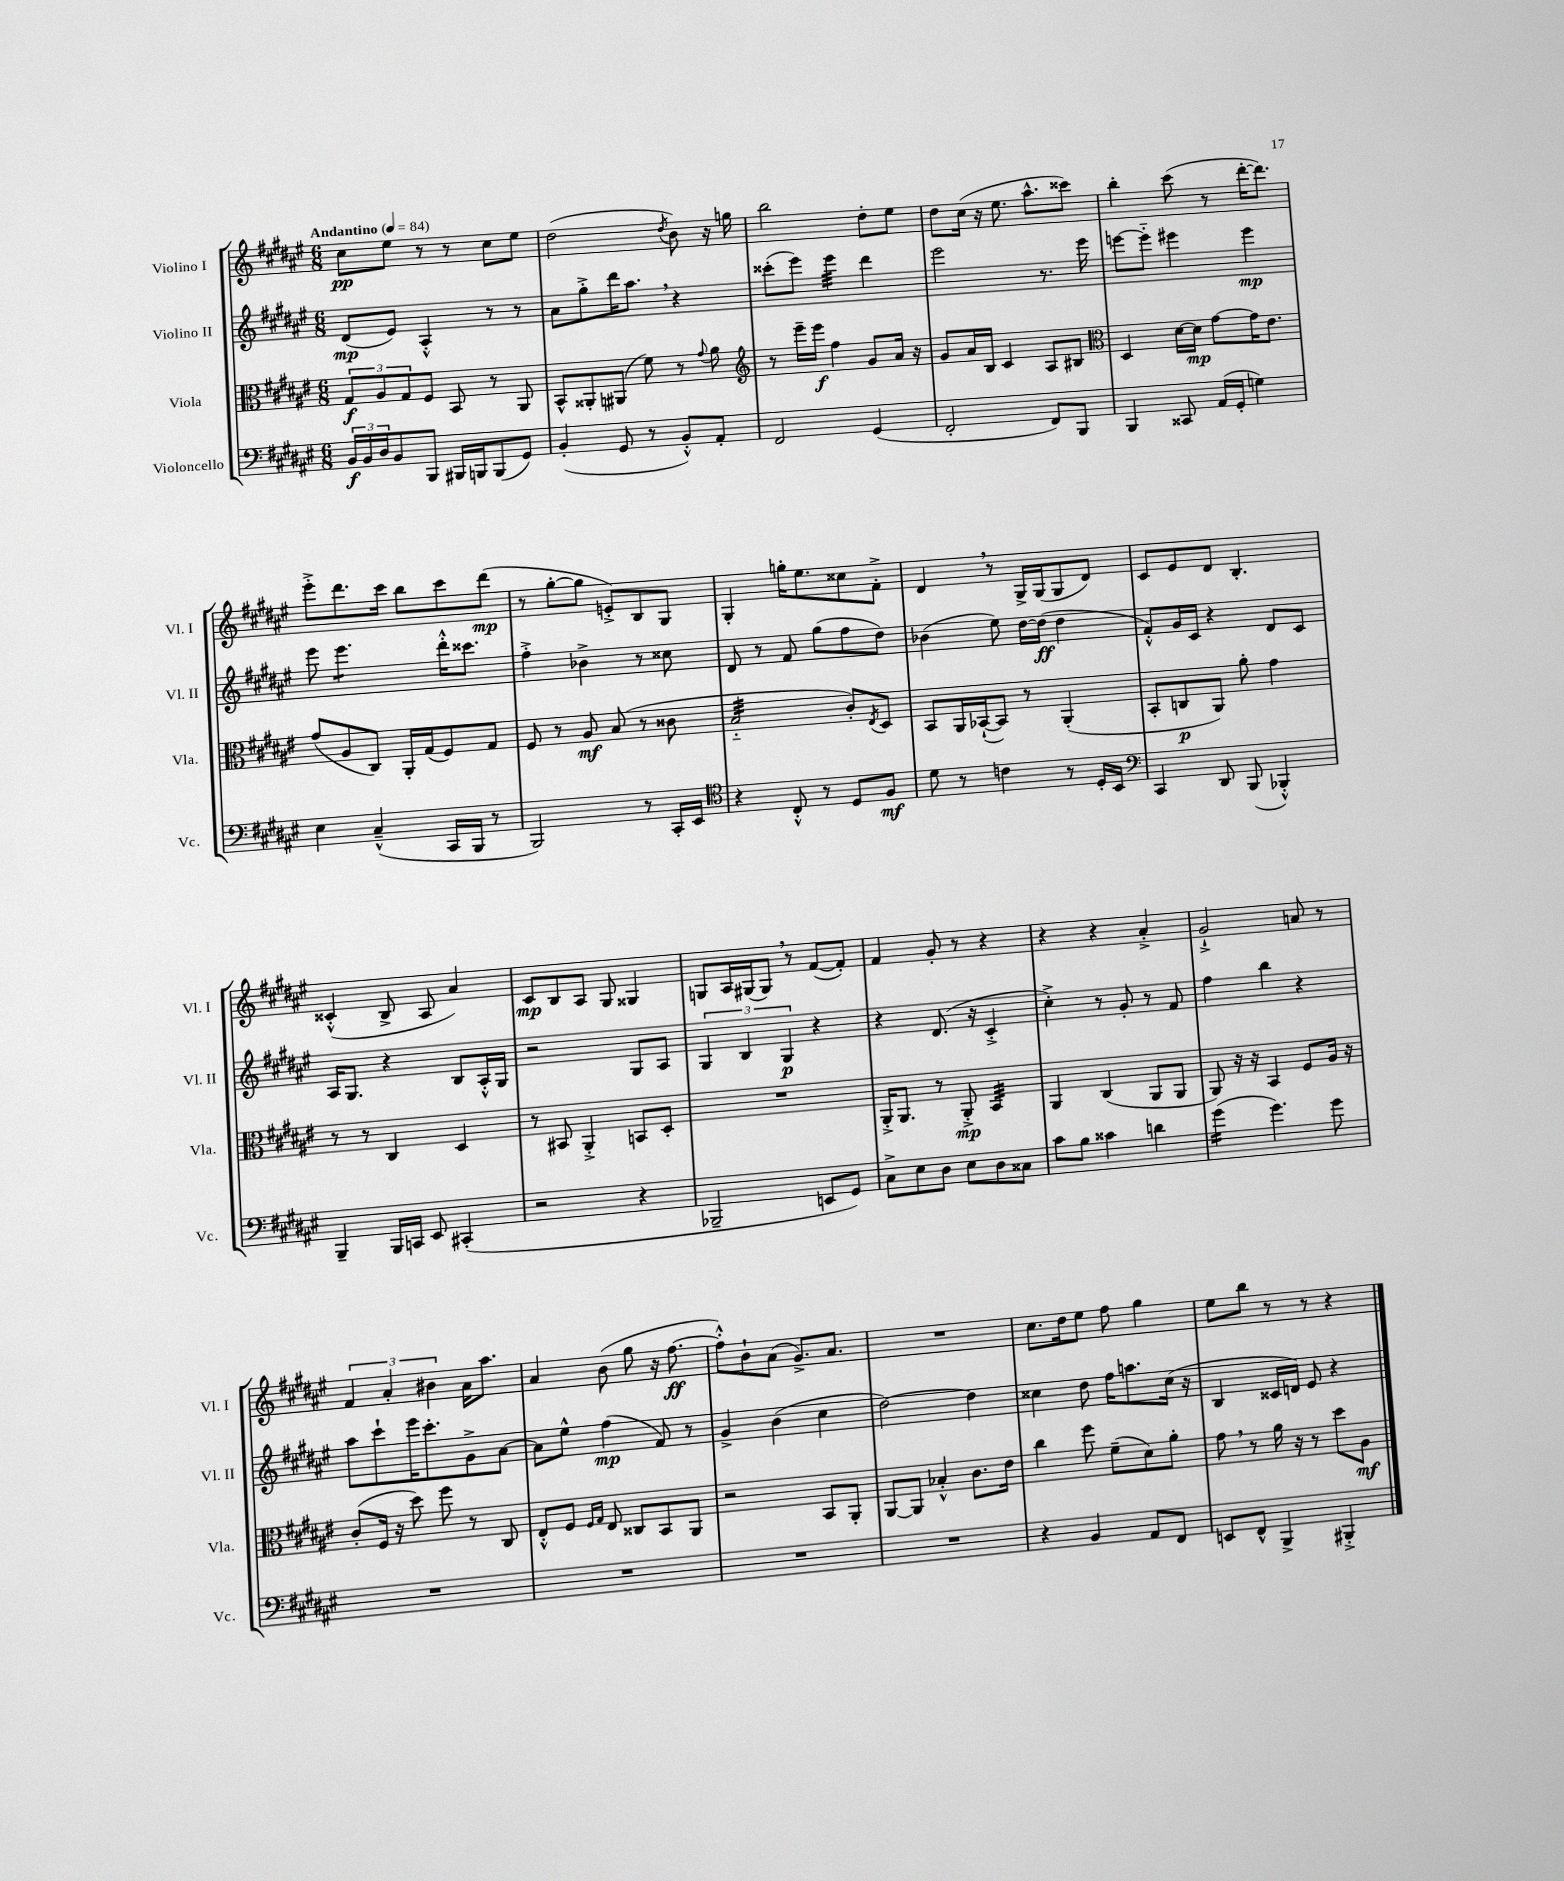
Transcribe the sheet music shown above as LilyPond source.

<<
\new StaffGroup <<
\new Staff = "s0" \with { instrumentName = "Violino I" shortInstrumentName = "Vl. I" } {
    \clef treble \key fis \major \numericTimeSignature \time 6/8 \tempo "Andantino" 4 = 84
    cis''8\pp eis''8 r8 r8 cis''8 eis''8 |
    dis''2( \acciaccatura { dis''8 } b'8) r16 g''16 |
    b''2 dis''8-. eis''8 |
    dis''8 cis''16( r16 eis''8. ais''8.-^ cisis'''8) |
    b''4-. cis'''8( r8 dis'''16~-. dis'''8.) |
    eis'''8-.-> dis'''8. cis'''16 b''8 cis'''8 dis'''8\mp( |
    r8 gis''8~-. gis''8 e'8-.->) b8 gis8 |
    gis4-. g''16-. eis''8. cisis''8 fis'8-.-> |
    dis'4 \breathe r8 gis16-> gis16( gis8 dis'8) |
    cis'8 eis'8 dis'8 b4.-. |
    cisis'4-.-^( b8-> ais8 ais'4) |
    cis'8\mp b8 ais8 gis8 gisis4 |
    g8 ais16 gis16( gis8) \breathe r8 fis'8~( fis'8-.) |
    fis'4 gis'8-. r8 r4 |
    r4 r4 ais'4-.-> |
    gis'2-!-> a'8 r8 |
    \tuplet 3/2 { fis'4 ais'4-. bis'4 } ais'16 ais''8. |
    ais'4 b'8( gis''8 r16 fis''8.~\ff |
    fis''8-.-^) b'8-! ais'8( gis'8.->) ais'8. |
    R2. |
    cis''8. dis''16 eis''8 fis''8 gis''4 |
    eis''8 b''8 r8 r8 r4 \bar "|." |
}
\new Staff = "s1" \with { instrumentName = "Violino II" shortInstrumentName = "Vl. II" } {
    \clef treble \key fis \major \numericTimeSignature \time 6/8
    dis'8\mp( eis'8) ais4-.-^ r8 r8 |
    ais'8 gis''8-.-> dis'''16 ais''8. \breathe r4 |
    cisis'''8-.( eis'''8) eis'''4:32 dis'''4 |
    eis'''2 r8. eis'''16 |
    e'''8~ e'''8-_ eis'''4 eis'''4\mp |
    eis'''8 eis'''4.:8 dis'''16-.-^ cisis'''8. |
    fis''4-.-> bes'4-> r8 cisis''8 |
    dis'8 r8 fis'8 gis''8( fis''8 dis''8) |
    bes'4( eis''8) dis''16~ dis''16\ff( dis''4 |
    fis'8-.-^) gis'16 cis'16 r4 dis'8 cis'8 |
    ais16 gis8. r4 b8 ais16-.-^ gis16 |
    r2 gis8 ais8 |
    \tuplet 3/2 { gis4 b4 gis4\p } r4 |
    r4 dis'8.( r16 cis'4-.-> |
    cis''4-.->) r8 gis'8-. r8 fis'8 |
    fis''4 b''4 r4 |
    ais''8 cis'''8-! eis'''16 cis'''8.-. gis'8-> ais'8~ |
    ais'8 eis''8-^ fis''4\mp( fis'8) r8 |
    gis'4-> b'4( cis''4 |
    dis''2~) dis''4 |
    cisis''4 dis''8 fis''16 a''8. cisis''16( r16 |
    b4 cisis'16 d'16) eis'8 r4 \bar "|." |
}
\new Staff = "s2" \with { instrumentName = "Viola" shortInstrumentName = "Vla." } {
    \clef alto \key fis \major \numericTimeSignature \time 6/8
    \tuplet 3/2 { gis8\f ais8 gis8 } fis8 b,8 r8 ais,8 |
    b,8-^ aisis,8-. ais,8( fis'8) r8 \appoggiatura { gis'8 } ais'8 |
    \clef treble r8 eis'''16-- eis'''16\f fis''4 gis'8 ais'16 r16 |
    gis'8 ais'16 b16 cis'4 ais8 bis8 |
    \clef alto dis4 dis'16~ dis'16\mp gis'8~ gis'16 eis'8. |
    gis'8( ais8 cis8) ais,16-. gis16( fis8) gis8 |
    fis8 r8 ais8\mf b8( r8 cisis'8 |
    b2:32-_ cis'8-.) \acciaccatura { eis8 } dis8 |
    b,8 ais,16 bes,16~-!( bes,8) r8 ais,4-.( |
    b,8-. c8\p ais,8) ais'8-. gis'4 |
    r8 r8 cis4 dis4 |
    r8 bis,8 ais,4-.-> b,8 dis8-. |
    R2. |
    ais,16-.-> ais,8. r8 ais,8-.->\mp b,4:32 |
    ais,4 cis4( ais,8 ais,8 |
    ais,8) r16 r16 b,4 fis8 ais16 r16 |
    cis'8-.( fis16 r16 dis''8) fis''8 r8 cis8 |
    eis8-.-^ fis8 \grace { fis16 gis16 } eis8 cisis8 b,8 ais,8 |
    r2 b,8 ais,8-. |
    ais,8~ ais,8 bes4-.-^ cis'8. eis'16 |
    cis''4 fis''8 fis'8--( dis'8) ais'8-. |
    gis'8 \breathe r8 ais'16 r16 r8 dis''8 ais8\mf \bar "|." |
}
\new Staff = "s3" \with { instrumentName = "Violoncello" shortInstrumentName = "Vc." } {
    \clef bass \key fis \major \numericTimeSignature \time 6/8
    \tuplet 3/2 { b,16\f b,16 dis16 } b,8 b,,8 bis,,16 b,,16 b,,8( gis,8) |
    b,4-.( gis,8 r8 b,8-.-^) ais,8-. |
    fis,2 gis,4( |
    fis,2-. fis,8) b,,8 |
    b,,4 cisis,8 ais,16( gis,16-. g4) |
    eis4 cis4---^( cis,16 b,,16 r8 |
    b,,2) r8 cis,16-. eis,16 |
    \clef tenor r4 cis8-.-^ r8 dis8 fis8\mf |
    dis'8 r8 c'4 r8 dis16-. b,16 |
    \clef bass cis,4 dis,8 b,,8( bes,,4-.-^) |
    b,,4-- b,,16 c,16 eis,8 cis,4-.( |
    r2 r4 |
    bes,,2-- e,8 gis,8) |
    cis8-> eis8 dis8 eis8 dis8 cisis8 |
    cis'8 b8 cisis'4 d'4 |
    gis'4:16( gis'4.) gis'8 |
    R2. |
    R2. |
    R2. |
    R2. |
    r4 b,4 ais,8 fis,8 |
    e,8 fis,8-^ b,,4-> bis,,4-.-> \bar "|." |
}
>>
>>
\layout { \context { \Score \remove "Bar_number_engraver" } }
